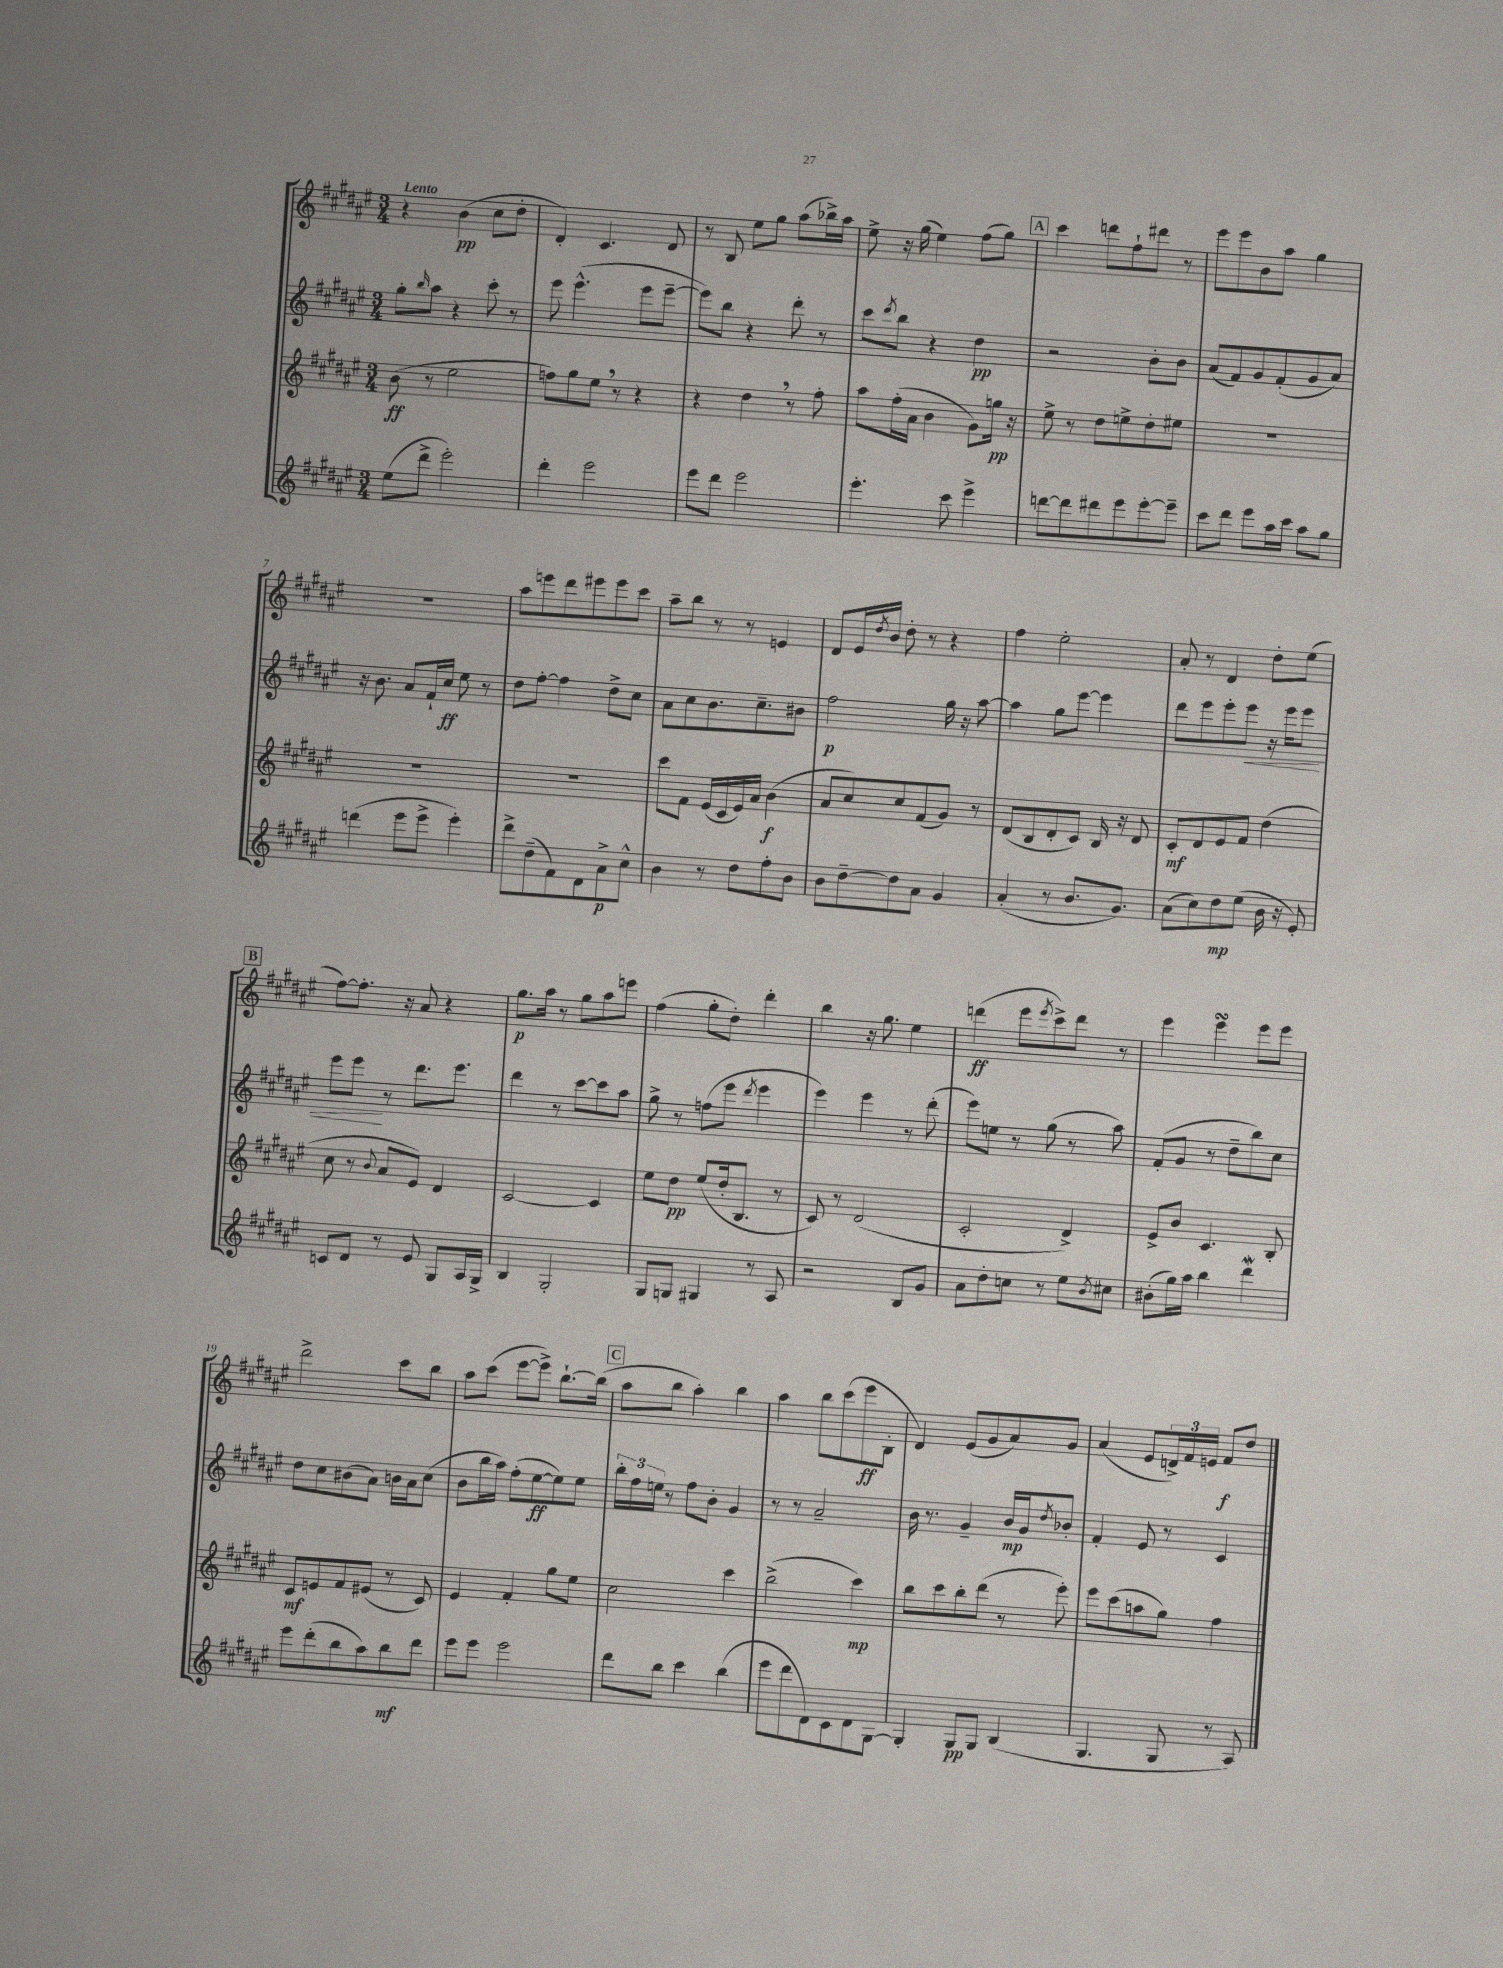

**kern	**dynam	**kern	**dynam	**kern	**dynam	**kern	**dynam
*part4	*part4	*part3	*part3	*part2	*part2	*part1	*part1
*staff4	*staff4	*staff3	*staff3	*staff2	*staff2	*staff1	*staff1
*clefG2	*	*clefG2	*	*clefG2	*	*clefG2	*
*k[f#c#g#d#a#e#]	*	*k[f#c#g#d#a#e#]	*	*k[f#c#g#d#a#e#]	*	*k[f#c#g#d#a#e#]	*
*M3/4	*	*M3/4	*	*M3/4	*	*M3/4	*
=1	=1	=1	=1	=1	=1	=1	=1
!	!	!	!	!	!	!LO:TX:a:B:t=Lento	!
(8ee#\L	.	(8b\	ff	8gg#'\L	.	4r	.
.	.	.	.	16qqbb/	.	.	.
8ddd#^\J	.	8r	.	8aa#\J	.	.	.
2eee#'\)	.	2ee#\	.	4r	.	(4b\	pp
.	.	.	.	8ccc#'\	.	8cc#\L	.
.	.	.	.	8r	.	8dd#'\J	.
=2	=2	=2	=2	=2	=2	=2	=2
4ddd#'\	.	8ffn\L)	.	8eee#\	.	4d#'/)	.
.	.	8gg#\	.	(4.eee#^^\	.	.	.
2eee#\	.	8ee#,\J	.	.	.	4.c#/	.
.	.	8r	.	.	.	.	.
.	.	4r	.	8eee#\L	.	.	.
.	.	.	.	[8eee#~\J	.	8d#/	.
=3	=3	=3	=3	=3	=3	=3	=3
8eee#\L	.	4r	.	8eee#\L])	.	8r	.
8ddd#\J	.	.	.	8bb\J	.	8B/	.
2eee#\	.	4dd#,\	.	4r	.	8ee#\L	.
.	.	.	.	.	.	8gg#\J	.
.	.	8r	.	8ddd#'\	.	(8aa#\L	.
.	.	8ff#'\	.	8r	.	16bb-X^\L)	.
.	.	.	.	.	.	16aa#\JJ	.
=4	=4	=4	=4	=4	=4	=4	=4
4.eee#'\	.	8aa#\L	.	8ccc#\L	.	8ee#^\	.
.	.	.	.	8qddd#/	.	.	.
.	.	(16ff#'\L	.	8bb\J	.	16r	.
.	.	16a#\JJ	.	.	.	(16gg#\	.
.	.	4b\	.	4r	.	4ee#\)	.
8ccc#\	.	.	.	.	.	.	.
4eee#^\	.	8g#\L)	.	4dd#\	pp	(8ff#\L	.
.	.	16ggn\Jk	pp	.	.	8gg#\J)	.
.	.	16r	.	.	.	.	.
!!LO:REH:place=s1:t=A
=5	=5	=5	=5	=5	=5	=5	=5
[8dddn\L	.	8ee#^\	.	2r	.	4ccc#\	.
8ddd\]	.	8r	.	.	.	.	.
8ddd#X\	.	8dd#\L	.	.	.	8dddn\L	.
8eee#\	.	8een^\	.	.	.	8ff#`\	.
[8eee#'\	.	8dd#'\	.	8b'\L	.	8ddd#X\J	.
8eee#~\J]	.	8ee#X\J	.	8b\J	.	8r	.
=6	=6	=6	=6	=6	=6	=6	=6
8ccc#\L	.	2.r	.	(8a#/L	.	8eee#\L	.
8ddd#\J	.	.	.	8f#/)	.	8eee#\	.
8eee#\L	.	.	.	8g#/	.	8b\	.
16aa#\L	.	.	.	(8f#'/	.	8aa#\J	.
16ccc#\JJ	.	.	.	.	.	.	.
8aa#\L	.	.	.	8g#/	.	4gg#\	.
8gg#\J	.	.	.	8a#/J)	.	.	.
!!LO:LB:g=z
=7	=7	=7	=7	=7	=7	=7	=7
(4dddn\	.	2.r	.	16r	.	2.r	.
.	.	.	.	8.b\	.	.	.
8eee#\L	.	.	.	8a#/L	.	.	.
8eee#^\J	.	.	.	16f#`/L	.	.	.
.	.	.	.	16cc#/JJ	ff	.	.
4eee#'\)	.	.	.	8ee#\	.	.	.
.	.	.	.	8r	.	.	.
=8	=8	=8	=8	=8	=8	=8	=8
8ddd#^\L	.	2.r	.	8dd#\L	.	8aa#\L	.
(8dd#~\	.	.	.	[8ff#'\J	.	8eeen\	.
8f#\)	.	.	.	4ff#\]	.	8ddd#\	.
8d#\	.	.	.	.	.	8eee#X\	.
8a#^\	p	.	.	8dd#^\L	.	8eee#\	.
8cc#^^\J	.	.	.	8cc#\J	.	8ccc#\J	.
=9	=9	=9	=9	=9	=9	=9	=9
4b\	.	8ccc#\L	.	8a#\L	.	8aa#~\L	.
.	.	8f#\J	.	8cc#\	.	8bb\J	.
8r	.	(16e#/LL	.	8.b\	.	8r	.
.	.	16c#/	.	.	.	.	.
8dd#\L	.	16e#/)	.	.	.	8r	.
.	.	16a#/JJ	.	8.cc#~\	.	.	.
8ff#'\	.	(4b\	f	.	.	4en/	.
8b\J	.	.	.	8b#X\J	.	.	.
=10	=10	=10	=10	=10	=10	=10	=10
8b\L	.	8a#/L	.	2ff#\	p	8d#/L	.
[8dd#~\	.	8cc#/)	.	.	.	16e#/L	.
.	.	.	.	.	.	8qdd#/	.
.	.	.	.	.	.	16b/JJ	.
8dd#\]	.	8cc#/	.	.	.	8dd#'\	.
8a#\J	.	(8f#/	.	.	.	8r	.
4g#/	.	8g#/J)	.	16gg#\	.	4r	.
.	.	.	.	16r	.	.	.
.	.	8r	.	[8aa#\	.	.	.
=11	=11	=11	=11	=11	=11	=11	=11
(4a#'/	.	(8d#/L	.	4aa#\]	.	4ff#\	.
.	.	8B/	.	.	.	.	.
8r	.	8d#'/	.	8gg#\L	.	2ee#'\	.
8.b/L	.	8c#/J)	.	[8eee#\J	.	.	.
.	.	16B/	.	4eee#\]	.	.	.
8.g#/J)	.	16r	.	.	.	.	.
.	.	8d#/	.	.	.	.	.
=12	=12	=12	=12	=12	=12	=12	=12
(8a#\L	.	8c#'/L	mf	8ddd#\L	.	8a#'/	.
8cc#\)	.	8d#/	.	8eee#\	.	8r	.
8dd#\	mp	8e#/	.	8eee#'\	.	4d#/	.
!	!	!	!	!	!LO:HP:b	!	!
(8ee#\J	.	8f#/J	.	8eee#\J	<	.	.
16b\	.	(4dd#\	.	16r	.	8dd#'\L	.
16r	.	.	.	16eee#\KL	.	.	.
8e#'/)	.	.	.	8eee#\J	.	(8ee#\J	.
!!LO:LB:g=z
!!LO:REH:place=s1:t=B
=13	=13	=13	=13	=13	=13	=13	=13
8cn/L	.	8cc#\	.	8eee#\L	.	[8ff#\L)	.
8d#/J	.	8r	.	8eee#\J	.	8.ff#'\J]	.
.	.	8qqb/	.	.	.	.	.
8r	.	8a#/L	.	8r	[	.	.
.	.	.	.	.	.	16r	.
8e#/	.	8e#/J)	.	8.ddd#\L	.	8a#/	.
8G#/L	.	4d#/	.	.	.	4r	.
.	.	.	.	8.eee#\J	.	.	.
16A#/L	.	.	.	.	.	.	.
16G#^/JJ	.	.	.	.	.	.	.
=14	=14	=14	=14	=14	=14	=14	=14
4B/	.	[2c#/	.	4ddd#\	.	8.gg#\L	p
.	.	.	.	.	.	16aa#\Jk	.
2G#'/	.	.	.	8r	.	8r	.
.	.	.	.	[8ccc#\L	.	8gg#\L	.
.	.	4c#/]	.	8ccc#\]	.	8aa#\	.
.	.	.	.	8aa#\J	.	8eeen\J	.
=15	=15	=15	=15	=15	=15	=15	=15
8G#/L	.	8ee#\L	.	8gg#^\	.	(4ff#\	.
8Gn/J	.	8dd#\J	pp	8r	.	.	.
4G#X/	.	(8ee#/L	.	(8ffn\L	.	8gg#'\L	.
.	.	16dd#'/k	.	8eee#\J	.	8dd#'\J)	.
.	.	8.B/J	.	.	.	.	.
.	.	.	.	8qddd#/	.	.	.
8r	.	.	.	4eee#\	.	4ddd#'\	.
8A#/	.	8r	.	.	.	.	.
=16	=16	=16	=16	=16	=16	=16	=16
2r	.	8c#/)	.	4eee#\)	.	4bb\	.
.	.	8r	.	.	.	.	.
.	.	(2d#/	.	4eee#\	.	16r	.
.	.	.	.	.	.	8.gg#\	.
8B/L	.	.	.	8r	.	4ee#\	.
8g#/J	.	.	.	(8ddd#'\	.	.	.
=17	=17	=17	=17	=17	=17	=17	=17
8a#\L	.	2c#'/	.	8eee#\L)	.	(4dddn\	ff
8dd#'\	.	.	.	8een\J	.	.	.
8ccn\J	.	.	.	8r	.	8eee#\L	.
.	.	.	.	.	.	8qeee#/	.
8r	.	.	.	(8gg#\	.	8ccc#^\)	.
8ee#\L	.	4d#^/)	.	8r	.	8ddd\J	.
8qb/	.	.	.	.	.	.	.
8cc#X\J	.	.	.	8aa#\)	.	8r	.
=18	=18	=18	=18	=18	=18	=18	=18
(8b#X'\L	.	8e#^/L	.	(8f#'/L	.	4eee#\	.
16gg#\L)	.	8b/J	.	8g#/J	.	.	.
16aa#\JJ	.	.	.	.	.	.	.
4bb\	.	4.c#/	.	8r	.	4eee#sSsS\	.
.	.	.	.	8dd#~\L	.	.	.
4ddd#W\	.	.	.	8bb\)	.	8eee#\L	.
.	.	8B'/	.	8cc#\J	.	8eee#\J	.
!!LO:LB:g=z
=19	=19	=19	=19	=19	=19	=19	=19
8eee#\L	.	8c#/L	mf	8dd#\L	.	2ddd#^\	.
(8ddd#'\	.	8en/	.	8cc#\	.	.	.
8bb\	.	8f#/	.	(8b#X\	.	.	.
8aa#\)	.	(8e#X/J	.	8a#\J)	.	.	.
8bb\	mf	8r	.	16bn\LL	.	8ccc#\L	.
.	.	.	.	16a#\J	.	.	.
8ddd#\J	.	8c#/)	.	(8cc#\J	.	8bb\J	.
=20	=20	=20	=20	=20	=20	=20	=20
8eee#\L	.	4e#/	.	8b\L	.	8aa#\L	.
8eee#\J	.	.	.	16bb\L	.	(8ccc#\J	.
.	.	.	.	16aa#\JJ)	.	.	.
2eee#\	.	4f#'/	.	(8ff#'\L	.	[8eee#\L	.
.	.	.	.	[8ee#\	ff	8eee#^\J])	.
.	.	8gg#\L	.	8ee#\])	.	[8.bb`\L	.
.	.	8ee#\J	.	8ee#\J	.	.	.
.	.	.	.	.	.	(16bb\Jk]	.
!!LO:REH:place=s1:t=C
=21	=21	=21	=21	=21	=21	=21	=21
8ddd#\L	.	2cc#\	.	24bb'\LL	.	8aa#\L	.
.	.	.	.	24ff#\	.	.	.
.	.	.	.	24een\JJ	.	.	.
8bb\J	.	.	.	8r	.	8bb\J	.
4ccc#\	.	.	.	8ff#\L	.	4aa#'\)	.
.	.	.	.	8b'\J	.	.	.
(4bb\	.	4ccc#\	.	4g#/	.	4bb\	.
=22	=22	=22	=22	=22	=22	=22	=22
8eee#\L	.	(2bb^\	.	8r	.	4aa#\	.
8ddd#\	.	.	.	8r	.	.	.
8d#\)	.	.	.	2a#~/	.	8bb\L	.
8c#\	.	.	.	.	.	(8ccc#\	.
8d#\	.	4ccc#\)	mp	.	.	8eee#\	ff
[8G#\J	.	.	.	.	.	8B'\J	.
=23	=23	=23	=23	=23	=23	=23	=23
4G#'/]	.	8bb\L	.	16b\	.	4d#/)	.
.	.	.	.	8.r	.	.	.
.	.	8ccc#\	.	.	.	.	.
8G#/L	pp	8bb'\	.	4g#~/	.	(8e#/L	.
8G#/J	.	(8ddd#\J	.	.	.	8g#/	.
(4B/	.	8r	.	16b/LL	mp	8a#/)	.
.	.	.	.	16g#/J	.	.	.
.	.	.	.	8qdd#/	.	.	.
.	.	8eee#'\)	.	8b-X'/J	.	8g#/J	.
=24	=24	=24	=24	=24	=24	=24	=24
4.G#/	.	8eee#\L	.	4f#'/	.	(4a#/	.
.	.	(8ccc#\	.	.	.	.	.
.	.	8aan\	.	8e#/	.	8e#/L	.
8G#/	.	8gg#\J)	.	8r	.	24dn^/L)	.
.	.	.	.	.	.	24f#/	.
.	.	.	.	.	.	24en/JJ	.
8r	.	4ff#\	.	4c#/	.	8f#/L	f
8A#/)	.	.	.	.	.	8dd#/J	.
==	==	==	==	==	==	==	==
*-	*-	*-	*-	*-	*-	*-	*-
